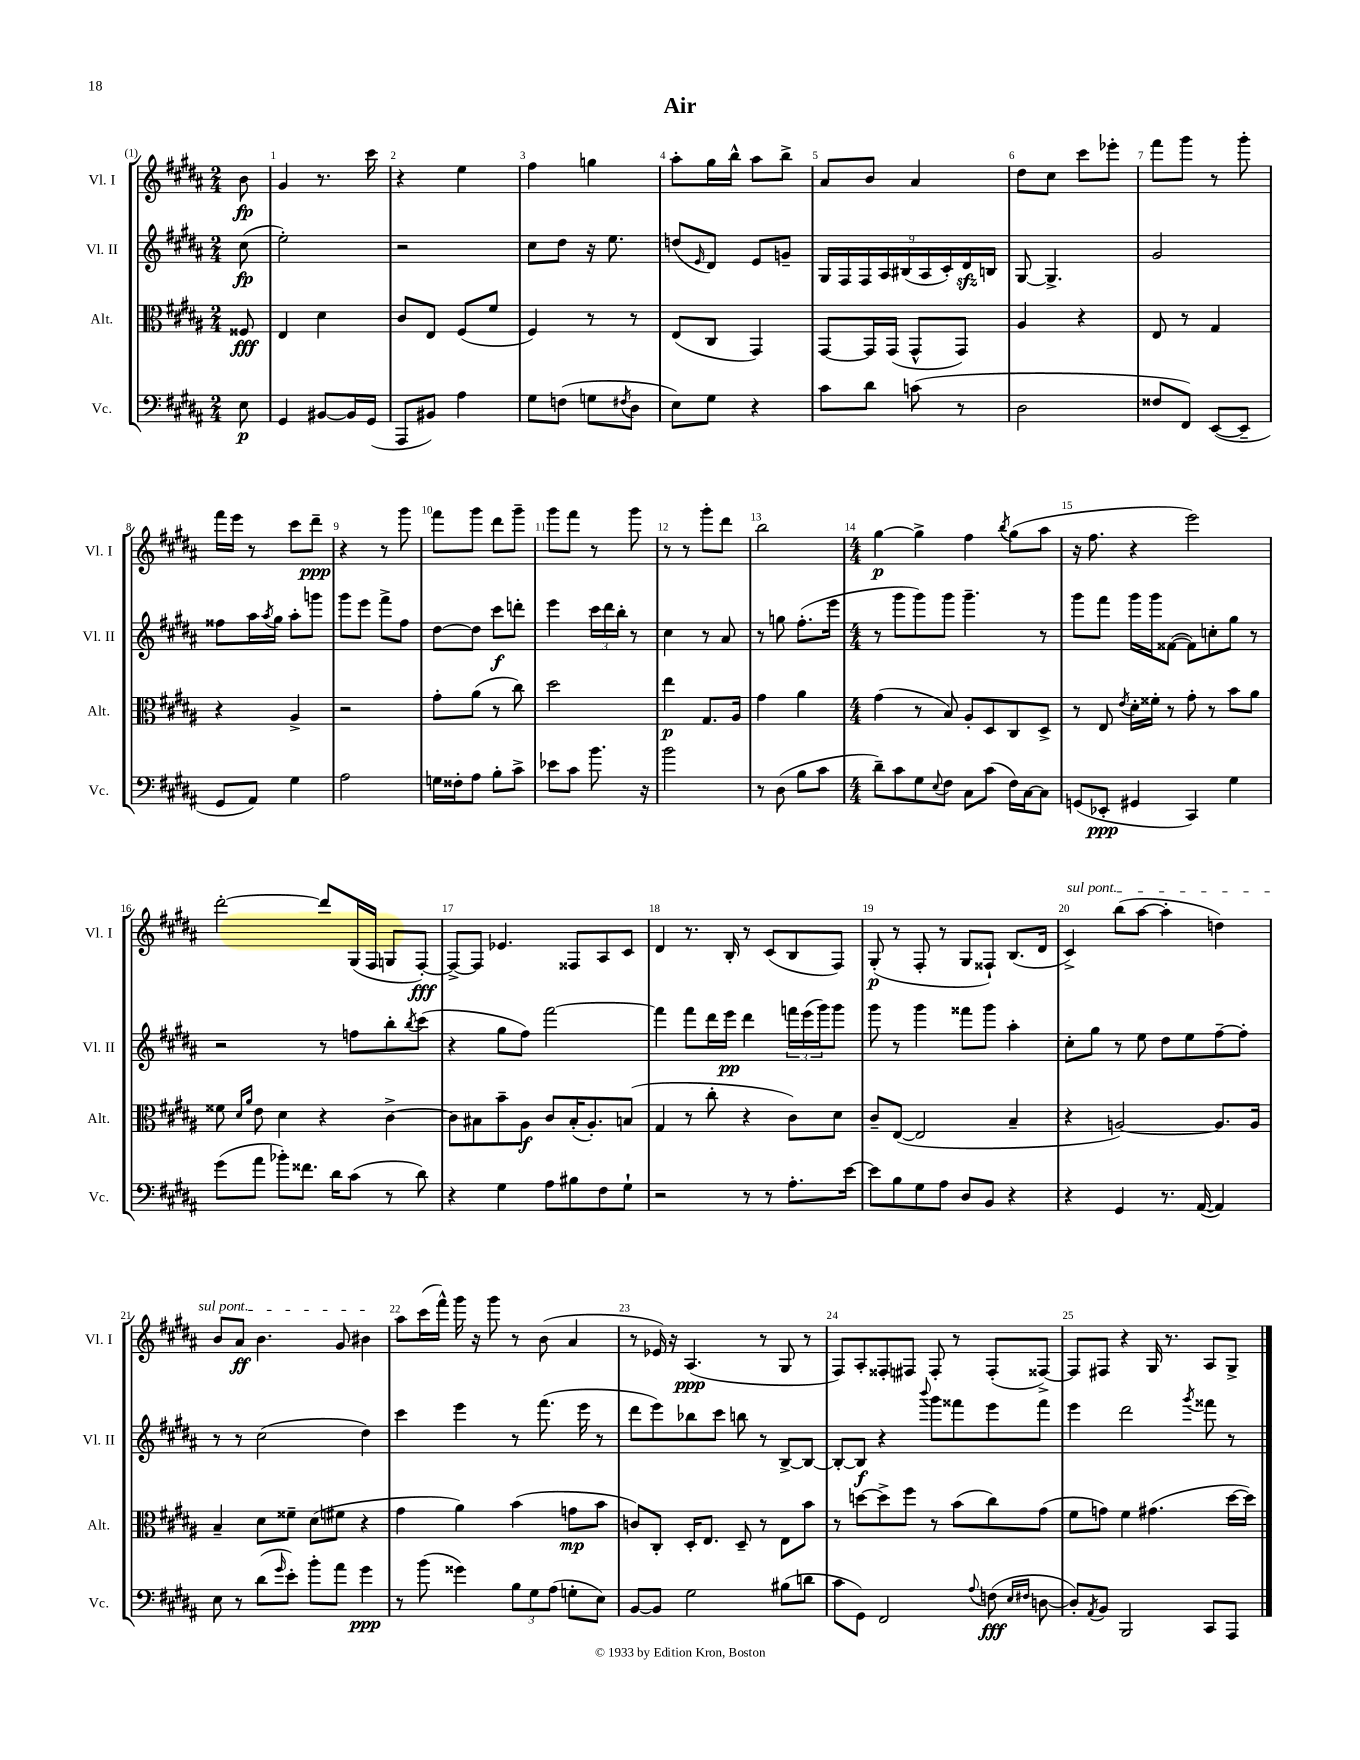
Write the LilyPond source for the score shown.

\header { title = "Air" }
<<
\new StaffGroup <<
\new Staff = "s0" \with { instrumentName = "Vl. I" shortInstrumentName = "Vl. I" } {
    \clef treble \key b \major \numericTimeSignature \time 2/4 \partial 8
    b'8\fp |
    gis'4 r8. cis'''16 |
    r4 e''4 |
    fis''4 g''4 |
    ais''8-. gis''16 b''16-^ ais''8 b''8-> |
    ais'8 b'8 ais'4 |
    dis''8 cis''8 cis'''8 ees'''8-. |
    fis'''8 gis'''8 r8 gis'''8-. |
    fis'''16 e'''16 r8 cis'''8 dis'''8--\ppp |
    r4 r8 gis'''8 |
    fis'''8 gis'''8 dis'''8 gis'''8-- |
    gis'''8 fis'''8 r8 gis'''8 |
    r8 r8 gis'''8-. dis'''8 |
    b''2 |
    \numericTimeSignature \time 4/4 gis''4~\p gis''4-> fis''4 \acciaccatura { b''8 } gis''8( ais''8 |
    r16 fis''8. r4 e'''2) |
    dis'''2~-. dis'''8 gis16( fis16 g8 fis8~-.\fff) |
    fis8~-> fis8 ees'4. fisis8 ais8 cis'8 |
    dis'4 r8. b16-. r8 cis'8( b8 fis8) |
    gis8-.\p( r8 fis8-. r8 gis8 fisis8-!) b8.( dis'16 |
    \once \override TextSpanner.bound-details.left.text = \markup { \italic "sul pont." } cis'4->\startTextSpan) b''8( ais''8~ ais''4-. d''4) |
    b'8 ais'8\ff b'4. gis'8 bis'4\stopTextSpan |
    ais''8 cis'''16( fis'''16-^) gis'''16 r16 gis'''8 r8 b'8( ais'4 |
    r8 ees'16) r16 ais4.\ppp( r8 gis8 r8 |
    fis8) ais8-. fisis8-. fis8 fis8-. r8 fis8-.( fisis8~->) |
    fisis8 fis8 r4 gis16 r8. ais8 gis8-> \bar "|." |
}
\new Staff = "s1" \with { instrumentName = "Vl. II" shortInstrumentName = "Vl. II" } {
    \clef treble \key b \major \numericTimeSignature \time 2/4 \partial 8
    cis''8\fp( |
    e''2-.) |
    r2 |
    cis''8 dis''8 r16 e''8. |
    d''8( \grace { e'16 } dis'8) e'8 g'8-- |
    \tuplet 9/8 { gis16 fis16 fis16 ais16 bis16( ais16 cis'16-.) dis'16\sfz b16 } |
    gis8~ gis4.-> |
    gis'2 |
    fisis''8 ais''16 \acciaccatura { ais''8 } gis''16 ais''8-. g'''8 |
    gis'''8 e'''8 fis'''8-> fis''8 |
    dis''8~ dis''8 cis'''8\f d'''8-. |
    e'''4 \tuplet 3/2 { cis'''16 dis'''16 b''16-. } r8 |
    cis''4 r8 ais'8 |
    r8 g''8 fis''8.-.( e'''16 |
    \numericTimeSignature \time 4/4 r8 gis'''8 gis'''8) gis'''8 gis'''4.-- r8 |
    gis'''8 fis'''8 gis'''16 gis'''16 fisis'8~( fisis'8) c''8-. gis''8 r8 |
    r2 r8 f''8 b''8-. \acciaccatura { b''8 } cis'''8( |
    r4 gis''8 fis''8) fis'''2~ |
    fis'''4 fis'''8 dis'''16 e'''16\pp dis'''4 \tuplet 3/2 { f'''16 e'''16( gis'''16) } gis'''8 |
    gis'''8 r8 gis'''4 fisis'''8 gis'''8 ais''4-. |
    cis''8-. gis''8 r8 e''8 dis''8 e''8 fis''8~-- fis''8-. |
    r8 r8 cis''2( dis''4) |
    cis'''4 e'''4 r8 fis'''8.( e'''16 r8 |
    dis'''8 e'''8) bes''8 cis'''8 b''8 r8 b8~-> b8~ |
    b8~-. b8\f r4 \appoggiatura { b'''8 } gis'''8 fisis'''8 e'''8 fisis'''8 |
    e'''4 dis'''2 \acciaccatura { gis'''8 } fisis'''8 r8 \bar "|." |
}
\new Staff = "s2" \with { instrumentName = "Alt." shortInstrumentName = "Alt." } {
    \clef alto \key b \major \numericTimeSignature \time 2/4 \partial 8
    fisis8\fff |
    e4 dis'4 |
    cis'8 e8 fis8( fis'8 |
    fis4) r8 r8 |
    e8( cis8 gis,4) |
    gis,8~ gis,16 gis,16( gis,8-^ gis,8) |
    ais4 r4 |
    e8 r8 gis4 |
    r4 ais4-> |
    r2 |
    gis'8-. ais'8( r8 cis''8) |
    dis''2 |
    e''4\p gis8. ais16 |
    gis'4 ais'4 |
    \numericTimeSignature \time 4/4 gis'4( r8 b8) ais8-. dis8 cis8 dis8-> |
    r8 e8 \acciaccatura { e'8 } dis'16-. fisis'16-. r8 gis'8-. r8 b'8 ais'8 |
    fisis'8 \grace { dis'16 ais'16 } e'8 dis'4 r4 cis'4~-> |
    cis'8 bis8 b'8-- ais8\f cis'8 bis16-.( ais8.-.) b8( |
    gis4 r8 cis''8-. r4 cis'8) dis'8 |
    cis'8-- e8~( e2 b4-- |
    r4 a2~) a8. a16 |
    b4-- dis'8 fisis'8-- dis'8( fis'8 r4 |
    gis'4 ais'4) b'4( g'8\mp b'8 |
    c'8) cis8-. dis16-. e8. dis8-- r8 e8 b'8 |
    r8 d''8~ d''8-> fis''8 r8 b'8( cis''8) gis'8( |
    fis'8 g'8) fis'4 gis'4.( dis''16~ dis''16) \bar "|." |
}
\new Staff = "s3" \with { instrumentName = "Vc." shortInstrumentName = "Vc." } {
    \clef bass \key b \major \numericTimeSignature \time 2/4 \partial 8
    e8\p |
    gis,4 bis,8~ bis,16 gis,16( |
    ais,,8 bis,8) ais4 |
    gis8 f8( g8 \acciaccatura { fis8 } dis8 |
    e8) gis8 r4 |
    cis'8 dis'8 c'8( r8 |
    dis2 |
    fisis8 fis,8) e,8~( e,8-- |
    gis,8 ais,8) gis4 |
    ais2 |
    g16 fisis16-. ais8 b8-. cis'8-> |
    ees'8 cis'8 b'8. r16 |
    b'2 |
    r8 dis8( b8 cis'8 |
    \numericTimeSignature \time 4/4 dis'8--) cis'8 gis8 \appoggiatura { e8 } fis8 cis8 cis'8( fis16) cis16~ cis8 |
    g,8( ees,8-.\ppp gis,4 cis,4) gis4 |
    gis'8( ais'8 bes'8-.) fisis'8. dis'16 cis'8( r8 dis'8) |
    r4 gis4 ais8 bis8 fis8 gis8-! |
    r2 r8 r8 ais8.-. e'16~ |
    e'8 b8 gis8 ais8 dis8 b,8 r4 |
    r4 gis,4 r8. ais,16~( ais,4) |
    e8 r8 dis'8( \grace { gis'16 } e'8-.) b'8-. ais'8 gis'4\ppp |
    r8 b'8( gisis'4) \tuplet 3/2 { b8 gis8 ais8( } g8-. e8) |
    b,8~ b,8 gis2 bis8( d'8 |
    cis'8 gis,8) fis,2 \appoggiatura { ais8 } f8\fff( \grace { e16 fis16 } d8~ |
    d8-.) \acciaccatura { ais,8 } b,8 b,,2 cis,8 ais,,8 \bar "|." |
}
>>
>>
\layout { \context { \Score \override BarNumber.break-visibility = ##(#f #t #t) barNumberVisibility = #all-bar-numbers-visible } }
